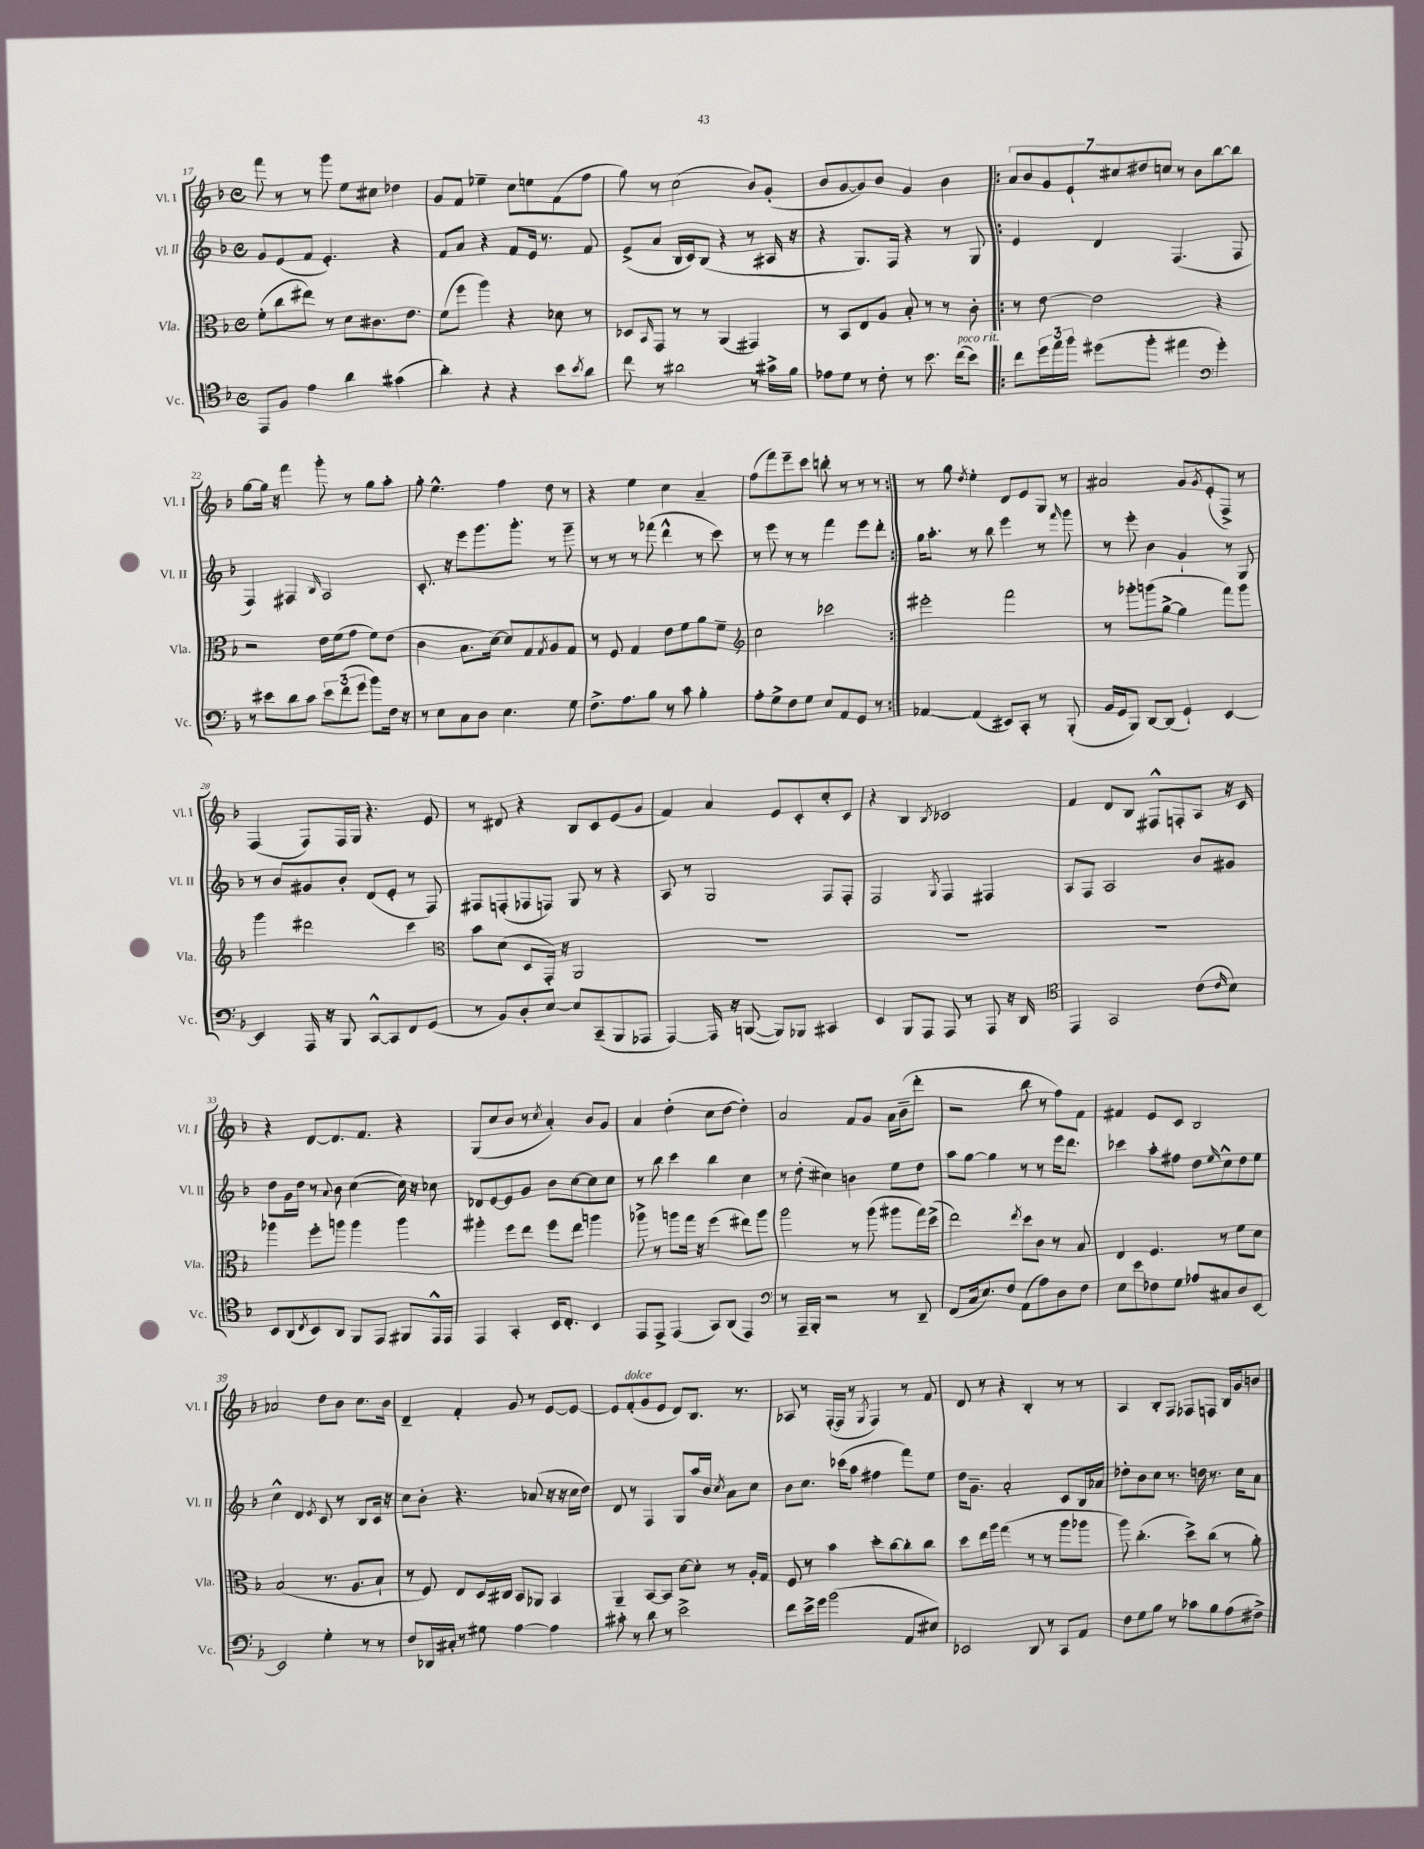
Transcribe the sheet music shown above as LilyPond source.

<<
\new StaffGroup <<
\new Staff = "s0" \with { instrumentName = "Vl. I" shortInstrumentName = "Vl. I" } {
    \clef treble \key f \major \defaultTimeSignature \time 4/4
    f'''8 r8 r8 g'''8 e''8 cis''8 des''4 |
    g'8 f'8 ees''4-- c''8 e''8 f'8( f''8 |
    g''8) r8 c''2( bes'8) g'8-.( |
    bes'8 g'8~ g'8) bes'8 g'4 bes'4 |
    \repeat volta 2 { \tuplet 7/4 { a'8 bes'8 g'8 e'8-! cis''8 dis''8 c''8 } r8 bes'8 bes''8~ bes''8 |
    g''8~ g''16 r16 f'''4 g'''8-. r8 g''8 a''8-. |
    g''8-. e''4.-^ f''4 d''8 r8 |
    r4 e''4 c''4 a'4-- |
    f''8( f'''8) e'''8-- c'''8 b''8-. r8 r8 r8 | }
    r8 g''8 \acciaccatura { d''8 } e''4-. d'8 e'8 g8 r8 |
    ais'2 g'8 \acciaccatura { g'8 } e'8-.( f8->) r8 |
    f4( f8) f16 g16 r4. e'8 |
    r8 dis'8 r4 bes8 c'8 e'8( g'8 |
    f'4) a'4 e'8 c'8-. c''8-. c'8 |
    r4 bes4 \acciaccatura { bes8 } ces'2 |
    f'4 d'8 bes8 fis8-^ f8-. a8 r16 c'16 |
    r4 d'8~ d'8. f'8. r4 |
    g8( c''8 bes'8 r8 \acciaccatura { c''8 } a'4-.) bes'8 g'8 |
    a'4 d''4-.( c''8 d''8~ d''4-.) |
    a'2 f'8 g'8 a'16 bes'16--( d'''8-. |
    r2 bes''8 r8 f''8) f'8 |
    fis'4 e'8 c'8 bes2 |
    aes'2 d''8 bes'8 c''8. bes'16 |
    d'4-- f'4-. g'8 r8 e'8~ e'8~ |
    e'8 f'8-.^\markup { \italic "dolce" }( g'8 e'8 d'8) bes8. r8. |
    aes8 r8 f16~-.( f16 r8 \acciaccatura { g8 } f4) r8 f'8 |
    d'8 r8 r4 bes4-. r8 r8 |
    a4 bes8-. f8 fes8 f8 bes16 g'16 b'8 \bar "|." |
}
\new Staff = "s1" \with { instrumentName = "Vl. II" shortInstrumentName = "Vl. II" } {
    \clef treble \key f \major \defaultTimeSignature \time 4/4
    g'8 e'8( f'8 e'4.-.) r4 |
    f'8 a'8 r4 f'8 e'16 r8. f'8 |
    e'8->( a'8 bes16 c'16) bes8( r4 r8 ais16 r16 |
    r4 g8.) f16 r4 r8 g8 |
    \repeat volta 2 { e'4 d'4 f4.( f8 |
    f4) fis4 \grace { bes16 } a2 |
    c'8.-. r16 e'''8 g'''8. g'''8.-. r8 g'''8-- |
    r8 r8 r8 fes'''8( d'''4-^ r8 c'''8) |
    r8 e'''8 r8 r8 f'''4 e'''8 d'''8-. | }
    g''16 a''8.-. r8 bes''8 e'''4 r8 \grace { f'''16 } g'''8 |
    r8 e'''8-. bes'4 g'4-! r8 g8 |
    r8 bes'8 gis'8 bes'8-. d'8( e'8-. r8 f8) |
    fis8 f8-.( fes8 f8) g8 r8 r4 |
    a8 r8 g2 f8 f8-. |
    f2 \acciaccatura { g8 } f4 fis4 |
    a8 f8 a2 bes'8 gis'8 |
    d''8 g'16 d''16 r8 \appoggiatura { a'8 } bes'8 c''4~( c''16) r16 ces''8 |
    des'8 e'8~ e'8 g'8 bes'8 c''8~ c''8 c''8 |
    r8 bes''8 c'''4 bes''4 c''4 |
    r8 d''8-.( cis''4) b'4 e''8 d''8 |
    a''8 g''8~ g''4 r8 r8 e'''16 d'''8. |
    ces'''4 a''8-. fis''8 d''8 \grace { e''16 } c''8-^ d''8 e''8 |
    c''4-^ d'4 \acciaccatura { e'8 } c'8 r8 bes8 c'16 r16 |
    c''8 bes'8-. r4. aes'8( r16 r16 c''16 d''16) |
    d'8 r8 f4 g8 a''16 bes'16 \acciaccatura { c''8 } a'8 c''8 |
    bes'8 c''8. ces'''16( a''8 fis''4 f'''8) e''8 |
    d''16 g'8.-- a'2-. c'8 bes16 aes'16 |
    des''8-. bes'8 c''8 r8. d''16 r8. c''16 a'8 \bar "|." |
}
\new Staff = "s2" \with { instrumentName = "Vla." shortInstrumentName = "Vla." } {
    \clef alto \key f \major \defaultTimeSignature \time 4/4
    f'8-.( c''8 eis''8) r8 d'8 cis'8. e'8. |
    f'8( f''8 a''4) r4 des'8 r8 |
    des8 \grace { bes,16 } g,8 r8 r8 a,4( gis,4) |
    r8 bes,8 e8 a8 bes8-. r8 r8 c'8-. |
    \repeat volta 2 { r8 e'8~ e'2 r4 |
    r2 e'16 f'16( g'8 f'8) e'8( |
    c'4 bes8. d'16~) d'8 g8 \acciaccatura { g8 } a8 g8 |
    r8 f8 g4 e'8 f'8 a'8 f'8-- |
    \clef treble c''2 ces'''2 | }
    eis'''2-. f'''2 |
    r8 ges'''8-. g'''8( g''8~-> g''4 f'''8) g'''8 |
    g'''4 dis'''2 c'''4 |
    \clef alto bes'8 d'8( d8 g,16-.) r16 a,2 |
    R1 |
    R1 |
    R1 |
    aes''4 f''8-. a''8 a''4 a''4 |
    ais''4-. f''8 e''8 f''8 e''8 a''4 |
    aes''8-> r8 a''8 g''16 r16 f''4( eis''8) a''8 |
    a''2 r8 a''8( ais''8 g''16) d''16->( |
    e''2) \acciaccatura { e''8 } d''8 c'8 r8 bes8 |
    e4 f4. r8 f'8 d'8 |
    bes2( r8. a8. bes8-! |
    r8 f8) e8 d16 cis16 bes,8 aes,8 bes,4 |
    a,4-- bes,8~ bes,8 d'8~ d'8-. r8 a16-. g16 |
    f8 r8 bes'4 d''8-. c''8~ c''8-. c''8 |
    d''8 e''16 a''16 g''4( r8 r8 a''8 aes''8 |
    a''8) c''4.-.( d''8->) c''8( r8 a'8-.) \bar "|." |
}
\new Staff = "s3" \with { instrumentName = "Vc." shortInstrumentName = "Vc." } {
    \clef tenor \key f \major \defaultTimeSignature \time 4/4
    e,8 f8 e'4 a'4 gis'4( |
    a'4-.) r4 r4 bes'8 \acciaccatura { bes'8 } a'8 |
    c''8 r8 ais'2 r8 gis'16-> f'16 |
    ees'8 d'8 r8 c'8-. r8 bes'8. c''16^\markup { \italic "poco rit." }( bes'8) |
    \repeat volta 2 { c''8 \tuplet 3/2 { d''16 e''16 f''16 } dis''8( f''8-. eis''4 \clef bass g'4-.) |
    r8 eis'8 d'8 c'8 \tuplet 3/2 { eis'8 f'8( g'8 } bes'8) f16 r16 |
    r8 e8 c8 d8 e4. g8 |
    f8.-> a8. bes8 r8 c'8 bes4-. |
    a8-. g8-> f8 g8 e8 a,8 g,8 r8 | }
    aes,4~ aes,4( eis,8) c,8-. r8 bes,,8-.( |
    bes,16 g,16 bes,,8) d,8~ d,8( g,4-!) e,4~ |
    e,4 a,,16 r16 bes,,8 c,8~-^ c,8 f,8 g,8( |
    r8 bes,8) d8-. e8~ e8 c,8--( bes,,8 aes,,8 |
    a,,4~) a,,16 r16 b,,8~( b,,8) bes,,8 cis,4 |
    e,4 bes,,8 a,,8 a,,8 r8 a,,8 r16 d,16 |
    \clef tenor e,4 g,2 c'8( \grace { c'16 } bes8) |
    bes,8 a,8( \acciaccatura { c8 } bes,8) a,8 f,8 e,8 fis,8 e,16-^ e,16 |
    e,4 g,4-. bes,16 c8.-. bes,4 |
    e,8 e,8-> e,4( g,8) a,8( e,4) |
    \clef bass r8 a,,16-- bes,,16-. r2 r8 d,8-- |
    f,8( c16 e8.) f8 a,8( a8) d8 f8 |
    e8 e'8 fes8 g8 aes8 cis8 d8 e,8~ |
    e,2 g4-. r8 r8 |
    f8 des,16 cis16-. r8 gis8 a4~ a4 |
    cis'8-. r8 d'8 r8 e'2-> |
    f'8 e'16-> g'16 bes'2( a,8 eis8) |
    ees,2 d,8 r8 c,8 a,8 |
    f8 g8 bes8 r8 ces'8 bes8 a8( fis8->) \bar "|." |
}
>>
>>
\layout { \context { \Score currentBarNumber = #17 } }
